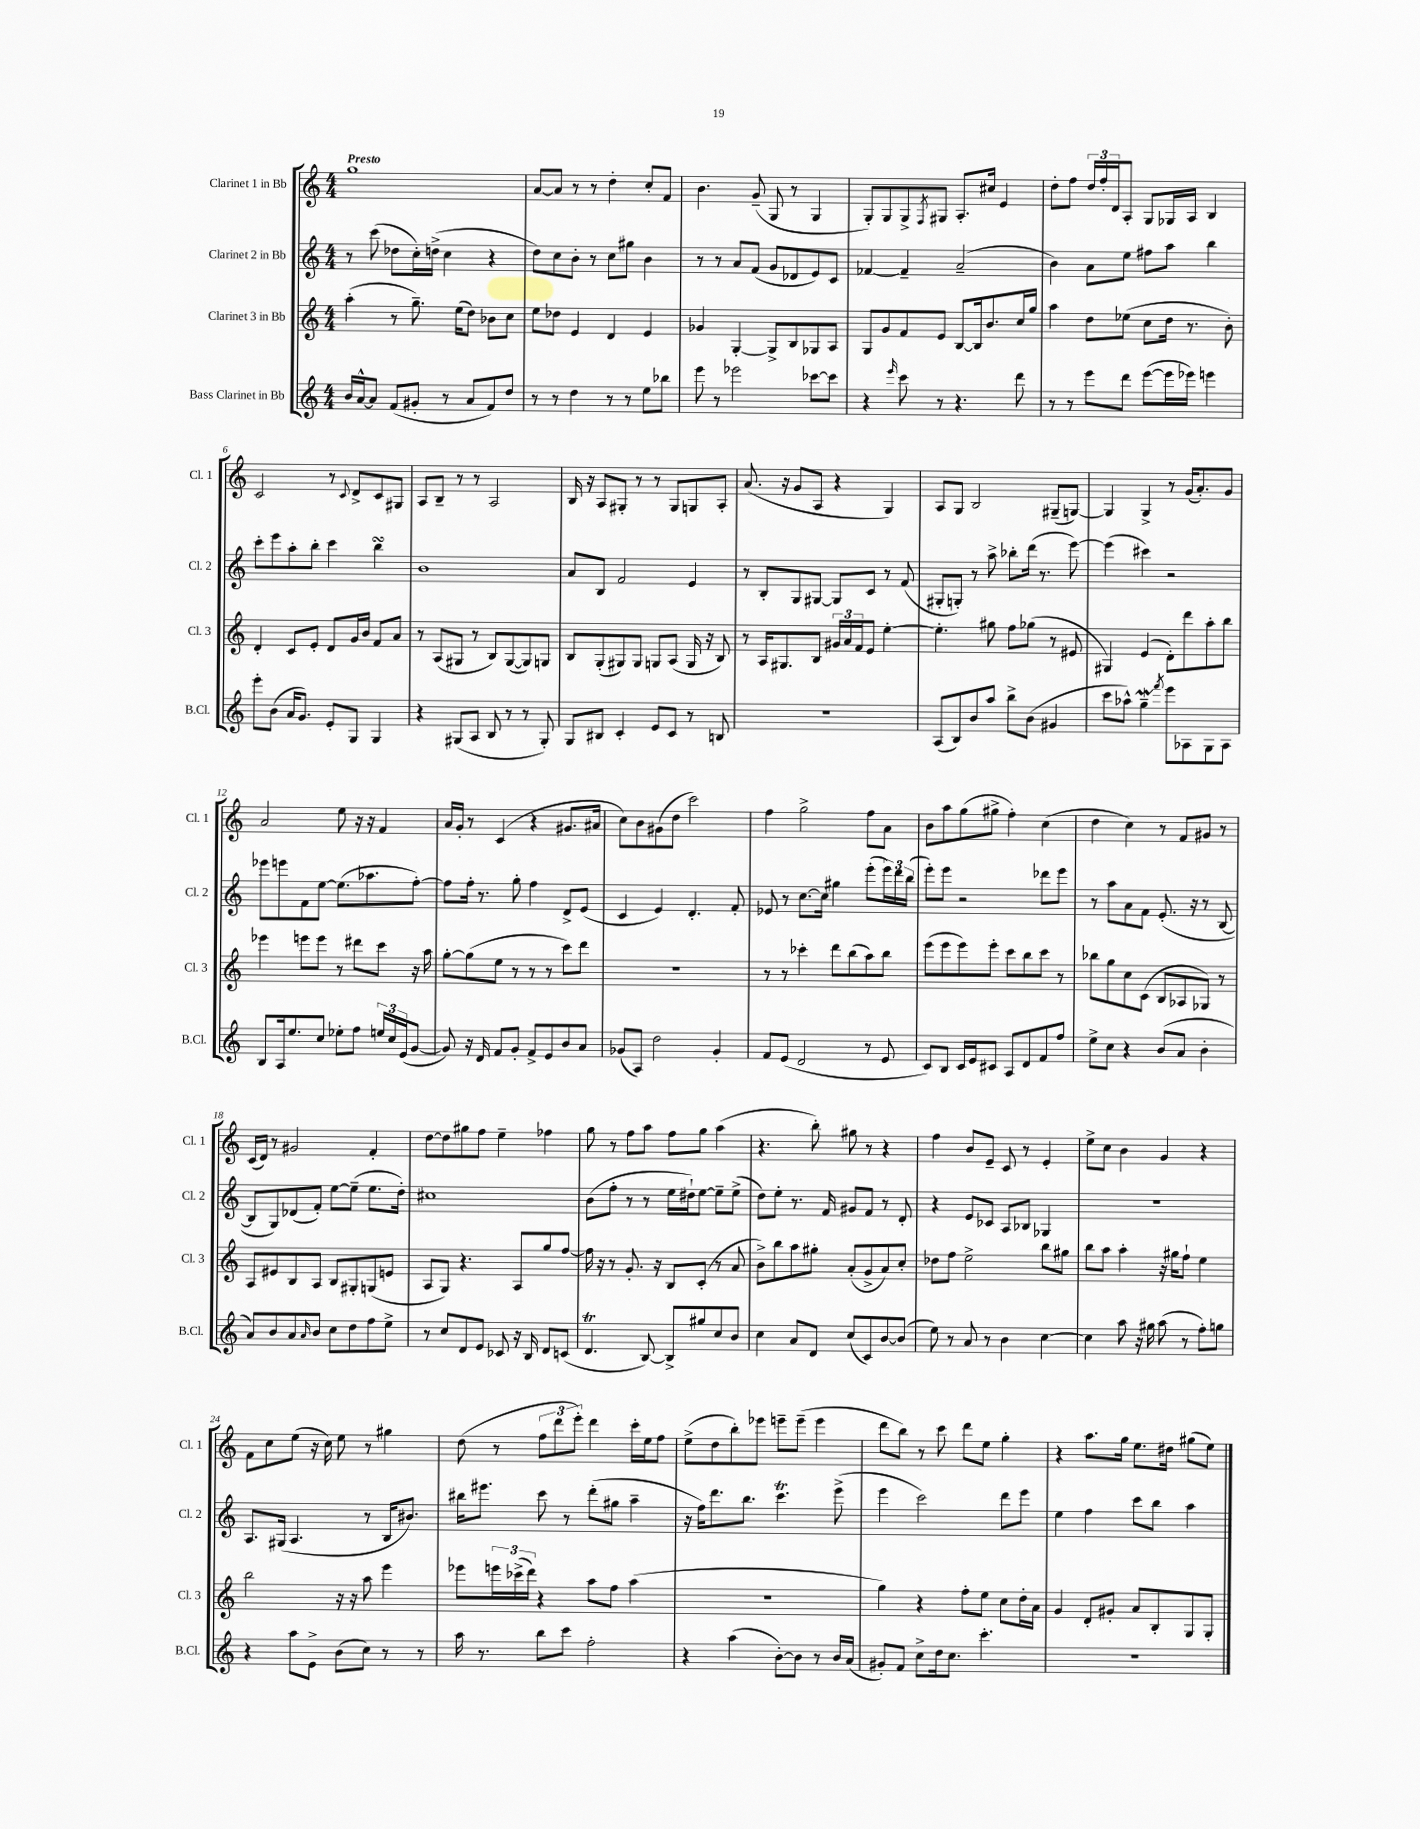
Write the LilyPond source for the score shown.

<<
\new StaffGroup <<
\new Staff = "s0" \with { instrumentName = "Clarinet 1 in Bb" shortInstrumentName = "Cl. 1" } {
    \clef treble \key c \major \numericTimeSignature \time 4/4 \tempo "Presto"
    g''1 |
    a'8~ a'8 r8 r8 d''4-. c''8-. f'8 |
    b'4. g'8--( g8 r8 g4 |
    g8-.) g8 g8-> \acciaccatura { f8 } gis8 a8.-. cis''16 e'4 |
    d''8-. f''8 \tuplet 3/2 { d''16 f''16-. d'16 } a8-. g8 ges16 a16 b4 |
    c'2 r8 \appoggiatura { c'8 } d'8-> c'8 gis8 |
    a8 b8-- r8 r8 a2 |
    b16 r16 a8 gis8-. r8 r8 gis8 g8 a8-. |
    a'8.( r16 g'8 a8 r4 g4) |
    a8 g8 b2 gis8--( g8~) |
    g4 g4-> r8 g'16( a'8.-.) g'8 |
    a'2 e''8 r16 r16 f'4 |
    a'16 g'16-. r8 c'4( r4 gis'8. ais'16 |
    c''8) b'8 gis'8( d''8 c'''2) |
    f''4 g''2-> f''8 a'8 |
    b'8 a''8 g''8( gis''8-> f''4-.) c''4( |
    d''4 c''4) r8 f'8 gis'8 r8 |
    c'16( d'16) r8 gis'2 f'4-. |
    d''8~ d''8 gis''8 f''8 e''4-- fes''4 |
    g''8 r8 f''8 a''8 f''8 g''8 a''4( |
    r4. b''8-.) gis''8 r8 r4 |
    f''4 b'8 e'8-- c'8 r8 e'4-. |
    e''8-> c''8 b'4 g'4 r4 |
    f'8 c''8 e''8( r16 c''16) e''8 r8 gis''4 |
    d''8( r8 \tuplet 3/2 { f''8 d'''8 e'''8-.) } d'''4 c'''16-. e''16 f''8 |
    e''8->( d''8 b''8-.) ees'''8 e'''8-- e'''8--( e'''4 |
    d'''8 b''8) r8 c'''8 d'''8 e''8 g''4-. |
    r4 a''8. g''16 e''8. dis''16 gis''8( e''8) \bar "|." |
}
\new Staff = "s1" \with { instrumentName = "Clarinet 2 in Bb" shortInstrumentName = "Cl. 2" } {
    \clef treble \key c \major \numericTimeSignature \time 4/4
    r8 c'''8( des''8 c''16-.) d''16->( c''4 r4 |
    d''8) c''8 b'8-. r8 c''8 gis''8 b'4 |
    r8 r8 a'8 f'8( g'8 des'8 e'8) c'8 |
    fes'4~ fes'4-- a'2--( |
    b'4) a'8 e''8 fis''8 a''8 b''4 |
    c'''8-. e'''8 a''8-. b''8-. c'''4 b''4\turn |
    b'1 |
    a'8 b8 f'2 e'4 |
    r8 b8-. g8 gis8~ gis8 c'8 r8 f'8( |
    gis8-. g8-.) r8 a''8-> bes''8-. d'''16( r8. e'''8~) |
    e'''4( cis'''4) r2 |
    ees'''8 e'''8 f'8 e''8~ e''8.( aes''8. f''8~-.) |
    f''8 f''16-. r8. g''8-. f''4 d'8-> e'8( |
    c'4 e'4) d'4.-. f'8-. |
    ees'8 r8 c''8.~ c''16 gis''4 e'''8-.( \tuplet 3/2 { e'''16) d'''16 b''16( } |
    e'''8-.) e'''8 r2 des'''8 e'''8 |
    r8 a''8 a'8 f'8 e'8.-.( r16 r8 b8~ |
    b8 g8) des'8( f'8-.) e''8~ e''8--( e''8. d''16-.) |
    cis''1 |
    b'8( f''8-. r8 r8 e''16 dis''16-!) e''8~ e''8-- e''8->( |
    d''8) e''8-. r8. f'16 gis'8 f'8 r8 d'8-. |
    r4 e'8 ces'8 a8 bes8 ges4 |
    r1 |
    a8. gis16( a4. r8 b16 bis'8.) |
    bis''16 eis'''8. c'''8 r8 d'''8-.( gis''8 a''4-- |
    r16 f''16) d'''8. b''8. c'''4.\trill e'''8->( |
    e'''4 c'''2) d'''8 e'''8 |
    e''4 f''4 c'''8 b''8 a''4 \bar "|." |
}
\new Staff = "s2" \with { instrumentName = "Clarinet 3 in Bb" shortInstrumentName = "Cl. 3" } {
    \clef treble \key c \major \numericTimeSignature \time 4/4
    a''4-.( r8 g''8.--) e''16( d''8) bes'8 c''8 |
    e''8 des''8 e'4 d'4 e'4 |
    ges'4 g4~-. g8-> b8 ges8 a8 |
    g8 g'8 f'8 e'8 b8~ b16 b'8. c''16 g''16 |
    a''4 d''8 ees''8( c''8 d''16 r8. b'8-.) |
    d'4-. c'8 e'8-. d'8 g'16 b'16 f'8 a'8 |
    r8 a8( gis8 r8 b8) gis8~( gis8) g8 |
    b8 g8-.( gis8) gis8 g8 a8( g16 r16 b8) |
    r8 a16 gis8. b8 \tuplet 3/2 { gis'16 a'16 f'16 } e'8 e''4~-. |
    e''4.-. gis''8 f''8 ges''8( r8 eis'8 |
    gis4) e'4( d'8-.) d'''8 a''8-. b''8 |
    ees'''4 e'''8 e'''8 r8 dis'''8 c'''8 r16 a''16 |
    g''8~-. g''8( e''8 r8 r8 r8 c'''8) d'''8 |
    R1 |
    r8 r8 ces'''4-. d'''8 b''8( a''8) b''8 |
    e'''8( e'''8 e'''8) e'''8-. c'''8 b''8 c'''8 r8 |
    bes''8 g''8 c''8 c'8( b8 aes8 ges8) r8 |
    a8 eis'8 b8 a8 b8 gis8-. g8( e'8 |
    a8 g8) r4. a8 g''8 f''8~ |
    f''16 r16 r8 g'8.-. r16 b8 c'8-.( r8 a'8 |
    b'8->) b''8 a''8 gis''8-. a'8-.( g'8-> a'8) c''8-. |
    des''8 f''8 e''2-> b''8 gis''8 |
    b''8 a''8 a''4-. r16 gis''16 f''8-! e''4 |
    b''2 r16 r16 a''8 e'''4 |
    ees'''8 \tuplet 3/2 { e'''16 ces'''16->( d'''16) } r4 a''8 f''8 a''4( |
    R1 |
    g''4) r4 f''8-. e''8 c''8 d''16-. a'16 |
    g'4 d'8-. gis'8-. a'8 b8-. g8 g8-. \bar "|." |
}
\new Staff = "s3" \with { instrumentName = "Bass Clarinet in Bb" shortInstrumentName = "B.Cl." } {
    \clef treble \key c \major \numericTimeSignature \time 4/4
    b'16 a'16~-^ a'8 f'8( gis'8-. r8 a'8 f'8) d''8 |
    r8 r8 d''4 r8 r8 e''8 bes''8 |
    e'''8 r8 ees'''2 ces'''8~ ces'''8 |
    r4 \grace { e'''16 } c'''8 r8 r4. d'''8 |
    r8 r8 e'''8 d'''8 e'''8~( e'''16 ees'''16) e'''4 |
    e'''8-. b'8( a'16 g'8.) e'8-. g8 g4 |
    r4 gis8( a8 b8 r8 r8 gis8-.) |
    g8 bis8 c'4-. e'8 c'8 r8 b8 |
    R1 |
    a8( b8) b'8 a''8 b''8-> b'8( gis'4 |
    c'''8 aes''8-^) g''4--\mordent \acciaccatura { f'''8 } e'''8 aes8 g8 aes8 |
    b8 a16 e''8. c''8 ees''8-. f''8 \tuplet 3/2 { e''16 c''16 e'16( } g'8~ |
    g'8) r16 d'16 f'8 g'8-. f'8-> e'8 b'8 a'8 |
    ges'8( a8) d''2 ges'4-. |
    f'8 e'8( d'2 r8 e'8 |
    c'8) b8 c'16 e'16 cis'8 a8 d'8 f'8 f''8 |
    e''8-> c''8 r4 b'8( a'8 b'4-. |
    a'8) b'8 a'8 \grace { a'16 } b'8 c''8 d''8 f''8 e''8-> |
    r8 c''8 d'8 e'8 ces'8 r16 b16 d'8 c'8( |
    d'4.\trill b8~) b8-> gis''8 c''8 b'8 |
    c''4 a'8 d'8 c''8( c'8) b'8~ b'8( |
    e''8) r8 a'8 r8 b'4 c''4~ |
    c''4 a''8 r16 gis''16 a''8( r8 f''8-.) g''8 |
    r4 a''8 e'8-> b'8( c''8) r8 r8 |
    a''16 r8. b''8 c'''8 f''2-. |
    r4 a''4( b'8~-.) b'8 r8 b'16 a'16( |
    gis'8-.) f'8 c''8-> d''16 c''8. c'''4.-. |
    R1 \bar "|." |
}
>>
>>
